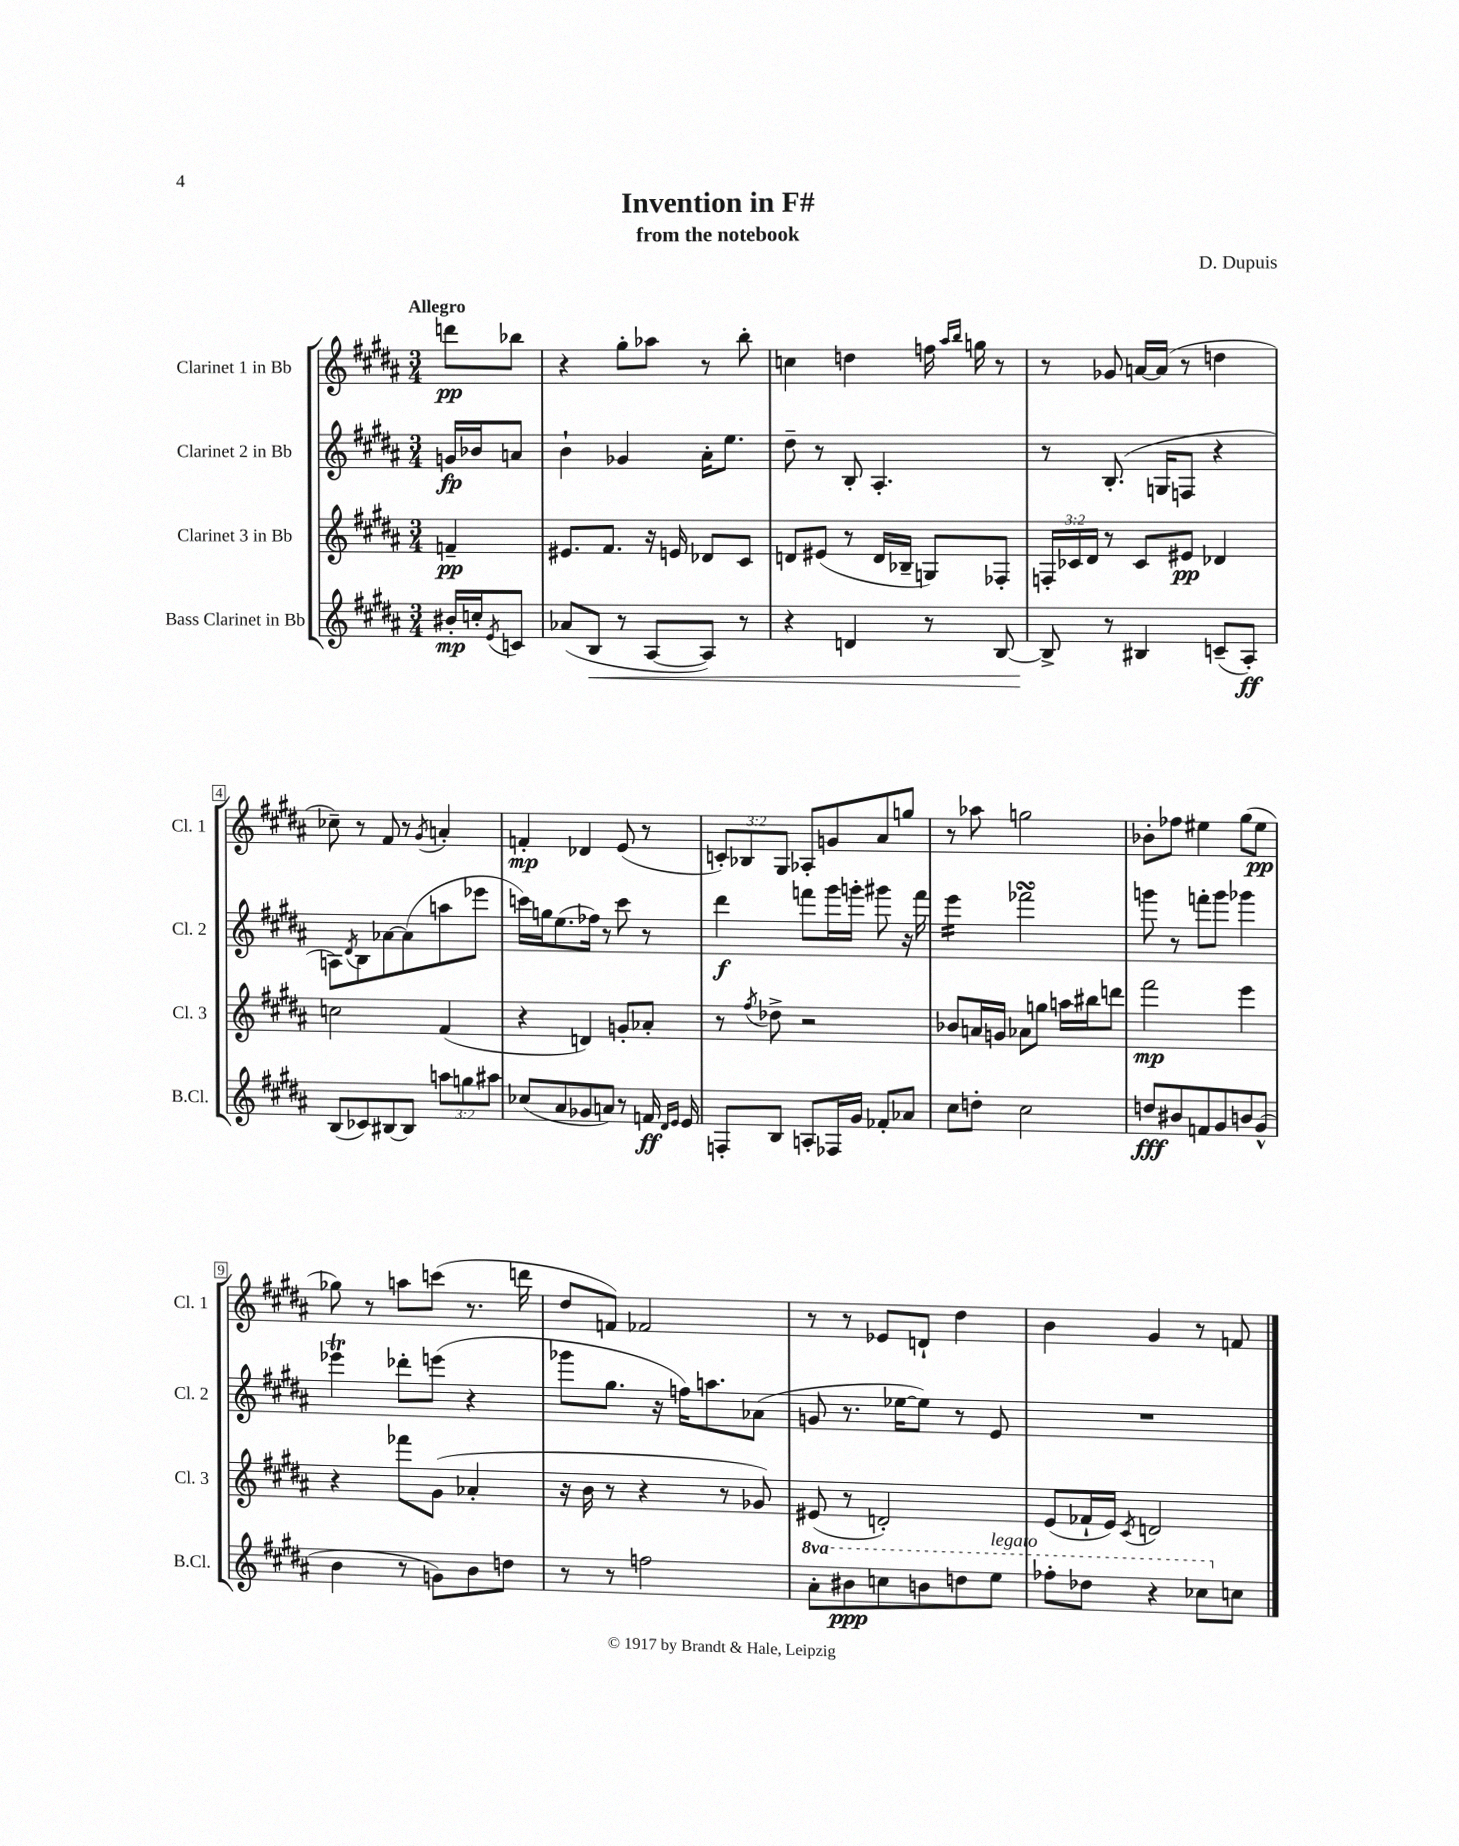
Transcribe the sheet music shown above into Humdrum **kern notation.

**kern	**dynam	**kern	**dynam	**kern	**dynam	**kern	**dynam
*part4	*part4	*part3	*part3	*part2	*part2	*part1	*part1
*staff4	*staff4	*staff3	*staff3	*staff2	*staff2	*staff1	*staff1
*I"Bass Clarinet in Bb	*	*I"Clarinet 3 in Bb	*	*I"Clarinet 2 in Bb	*	*I"Clarinet 1 in Bb	*
*I'B.Cl.	*	*I'Cl. 3	*	*I'Cl. 2	*	*I'Cl. 1	*
*clefG2	*	*clefG2	*	*clefG2	*	*clefG2	*
*k[f#c#g#d#a#]	*	*k[f#c#g#d#a#]	*	*k[f#c#g#d#a#]	*	*k[f#c#g#d#a#]	*
*M3/4	*	*M3/4	*	*M3/4	*	*M3/4	*
=	=	=	=	=	=	=	=
!	!	!	!	!	!	!LO:TX:a:B:t=Allegro	!
16b#X'/LL	mp	4fn~/	pp	16gn/LL	fp	8dddn\L	pp
16ccn'/J	.	.	.	16b-X/J	.	.	.
8qe/	.	.	.	.	.	.	.
8cn/J	.	.	.	8an/J	.	8bb-X\J	.
=1	=1	=1	=1	=1	=1	=1	=1
(8a-X/L	.	8.e#X/L	.	4b`\	.	4r	.
!	!LO:HP:b	!	!	!	!	!	!
8B/J	<	.	.	.	.	.	.
.	.	8.f#/J	.	.	.	.	.
8r	.	.	.	4g-X/	.	8gg#'\L	.
[8A#/L	.	16r	.	.	.	8aa-X\J	.
.	.	16en/	.	.	.	.	.
8A#/J])	.	8d-X/L	.	16a#'\KL	.	8r	.
.	.	.	.	8.ee\J	.	.	.
8r	.	8c#/J	.	.	.	8bb'\	.
=2	=2	=2	=2	=2	=2	=2	=2
4r	.	8dn/L	.	8dd#~\	.	4ccn\	.
.	.	(8e#X/J	.	8r	.	.	.
4dn/	.	8r	.	8B'/	.	4ddn\	.
.	.	16d/LL	.	4.A#'/	.	.	.
.	.	16B-X~/JJ	.	.	.	.	.
8r	.	8Gn/L)	.	.	.	16ffn\	.
.	.	.	.	.	.	16qqaa#/LL	.
.	.	.	.	.	.	16qqbb/JJ	.
.	.	.	.	.	.	16ggn\	.
[8B/	.	8F-X'/J	.	.	.	8r	.
=3	=3	=3	=3	=3	=3	=3	=3
8B^/]	.	24Fn'/LL	.	8r	.	8r	.
.	.	24c-X/	.	.	.	.	.
.	.	24d#/JJ	.	.	.	.	.
8r	[	8r	.	(8.B'/	.	8g-X/	.
4B#X/	.	8c-/L	.	.	.	[16an/LL	.
.	.	.	.	16Gn/KL	.	(16a/JJ]	.
.	.	8e#X/J	pp	8Fn/J	.	8r	.
(8cn~/L	.	4d-X/	.	4r	.	4ddn\	.
8A#'/J)	ff	.	.	.	.	.	.
!!LO:LB:g=z
=4	=4	=4	=4	=4	=4	=4	=4
(8B/L	.	2ccn\	.	8An\L)	.	8cc-X~\)	.
.	.	.	.	8qd#/	.	.	.
8c-X/)	.	.	.	8B\	.	8r	.
[8B#X/	.	.	.	[8a-X\	.	8f#/	.
8B#/J]	.	.	.	(8a-\]	.	8r	.
.	.	.	.	.	.	8qg#/	.
12aan\L	.	(4f#/	.	8aan\	.	4an'/	.
12ggn\	.	.	.	.	.	.	.
.	.	.	.	8eee-X\J	.	.	.
12aa#X\J	.	.	.	.	.	.	.
=5	=5	=5	=5	=5	=5	=5	=5
(8cc-X/L	.	4r	.	16cccn\LL)	.	4fn'/	mp
.	.	.	.	16ggn\J	.	.	.
8a#/	.	.	.	(8.ee\	.	.	.
8g-X/	.	4dn/)	.	.	.	4d-X/	.
.	.	.	.	16ff-X\Jk)	.	.	.
8an/J)	.	.	.	8r	.	.	.
8r	.	8gn'/L	.	8ccc\	.	(8e/	.
16fn/	ff	8a-X'/J	.	8r	.	8r	.
16qqd#/LL	.	.	.	.	.	.	.
16qqe/JJ	.	.	.	.	.	.	.
16e/	.	.	.	.	.	.	.
=6	=6	=6	=6	=6	=6	=6	=6
8Fn'/L	.	8r	.	4ddd#\	f	12cn'/L)	.
.	.	.	.	.	.	12B-X/	.
.	.	8qff#/	.	.	.	.	.
8B/J	.	8dd-X^\	.	.	.	.	.
.	.	.	.	.	.	12G#/J	.
8An'/L	.	2r	.	8fffn\L	.	8A-X'/L	.
16F-X/L	.	.	.	16ggg#\L	.	8gn/	.
16g#/JJ	.	.	.	16gggn'\JJ	.	.	.
8f-X'/L	.	.	.	8ggg#X\	.	8a#/	.
8a-X/J	.	.	.	16r	.	8ggn/J	.
.	.	.	.	16fff\	.	.	.
=7	=7	=7	=7	=7	=7	=7	=7
*	*	*	*	*tremolo	*	*	*
8cc#\L	.	8b-X/L	.	16eee\LL	.	8r	.
.	.	.	.	16eee\	.	.	.
8ddn'\J	.	16an/L	.	16eee\	.	8aa-X\	.
.	.	16gn/JJ	.	16eee\JJ	.	.	.
*	*	*	*	*Xtremolo	*	*	*
2cc#\	.	8a-X\L	.	2fff-XsSSs\	.	2ggn\	.
.	.	8ggn\J	.	.	.	.	.
.	.	16aan\LL	.	.	.	.	.
.	.	16bb#X\J	.	.	.	.	.
.	.	8dddn\J	.	.	.	.	.
=8	=8	=8	=8	=8	=8	=8	=8
8ddn/L	fff	2fff#\	mp	8gggn\	.	8b-X'\L	.
8b#X/	.	.	.	8r	.	8ff-X\J	.
8fn/	.	.	.	8fffn'\L	.	4ee#X\	.
8g#/	.	.	.	8ggg\J	.	.	.
8bn/	.	4eee\	.	4ggg-X\	.	(8gg#\L	.
(8g#^^/J	.	.	.	.	.	8ee#\J	pp
!!LO:LB:g=z
=9	=9	=9	=9	=9	=9	=9	=9
4b\	.	4r	.	4eee-XT\	.	8gg-X\)	.
.	.	.	.	.	.	8r	.
8r	.	8fff-X\L	.	8ddd-X'\L	.	8aan\L	.
8gn\L)	.	(8g#\J	.	(8eeen\J	.	(8cccn\J	.
8b\	.	4a-X'/	.	4r	.	8.r	.
8ddn\J	.	.	.	.	.	.	.
.	.	.	.	.	.	16dddn\	.
=10	=10	=10	=10	=10	=10	=10	=10
8r	.	16r	.	8ggg-X\L	.	8dd#/L	.
.	.	16b\	.	.	.	.	.
8r	.	8r	.	8.gg#\J	.	8fn/J)	.
2ffn\	.	4r	.	.	.	2f-X/	.
.	.	.	.	16r	.	.	.
.	.	.	.	16ffn\KL)	.	.	.
.	.	.	.	8.aan\	.	.	.
.	.	8r	.	.	.	.	.
.	.	8g-X/)	.	(8a-X\J	.	.	.
=11	=11	=11	=11	=11	=11	=11	=11
*8va	*	*	*	*	*	*	*
8aa#'\L	.	(8e#X/	.	8gn/	.	8r	.
8bb#X\	ppp	8r	.	8.r	.	8r	.
8cccn\	.	2dn'/)	.	.	.	8e-X/L	.
.	.	.	.	[16ee-X\KL	.	.	.
8bbn\	.	.	.	8ee-\J])	.	8dn`/J	.
8dddn\	.	.	.	8r	.	4dd#\	.
!LO:TX:a:i:t=legato	!	!	!	!	!	!	!
8eee\J	.	.	.	8e/	.	.	.
=12	=12	=12	=12	=12	=12	=12	=12
8fff-X'\L	.	(8e/L	.	2.r	.	4b\	.
8ddd-X\J	.	16f-X`/L	.	.	.	.	.
.	.	16e/JJ)	.	.	.	.	.
.	.	8qc#/	.	.	.	.	.
4r	.	2dn/	.	.	.	4g#/	.
8ccc-X\L	.	.	.	.	.	8r	.
*X8va	*	*	*	*	*	*	*
8ccn\J	.	.	.	.	.	8fn/	.
==	==	==	==	==	==	==	==
*-	*-	*-	*-	*-	*-	*-	*-
